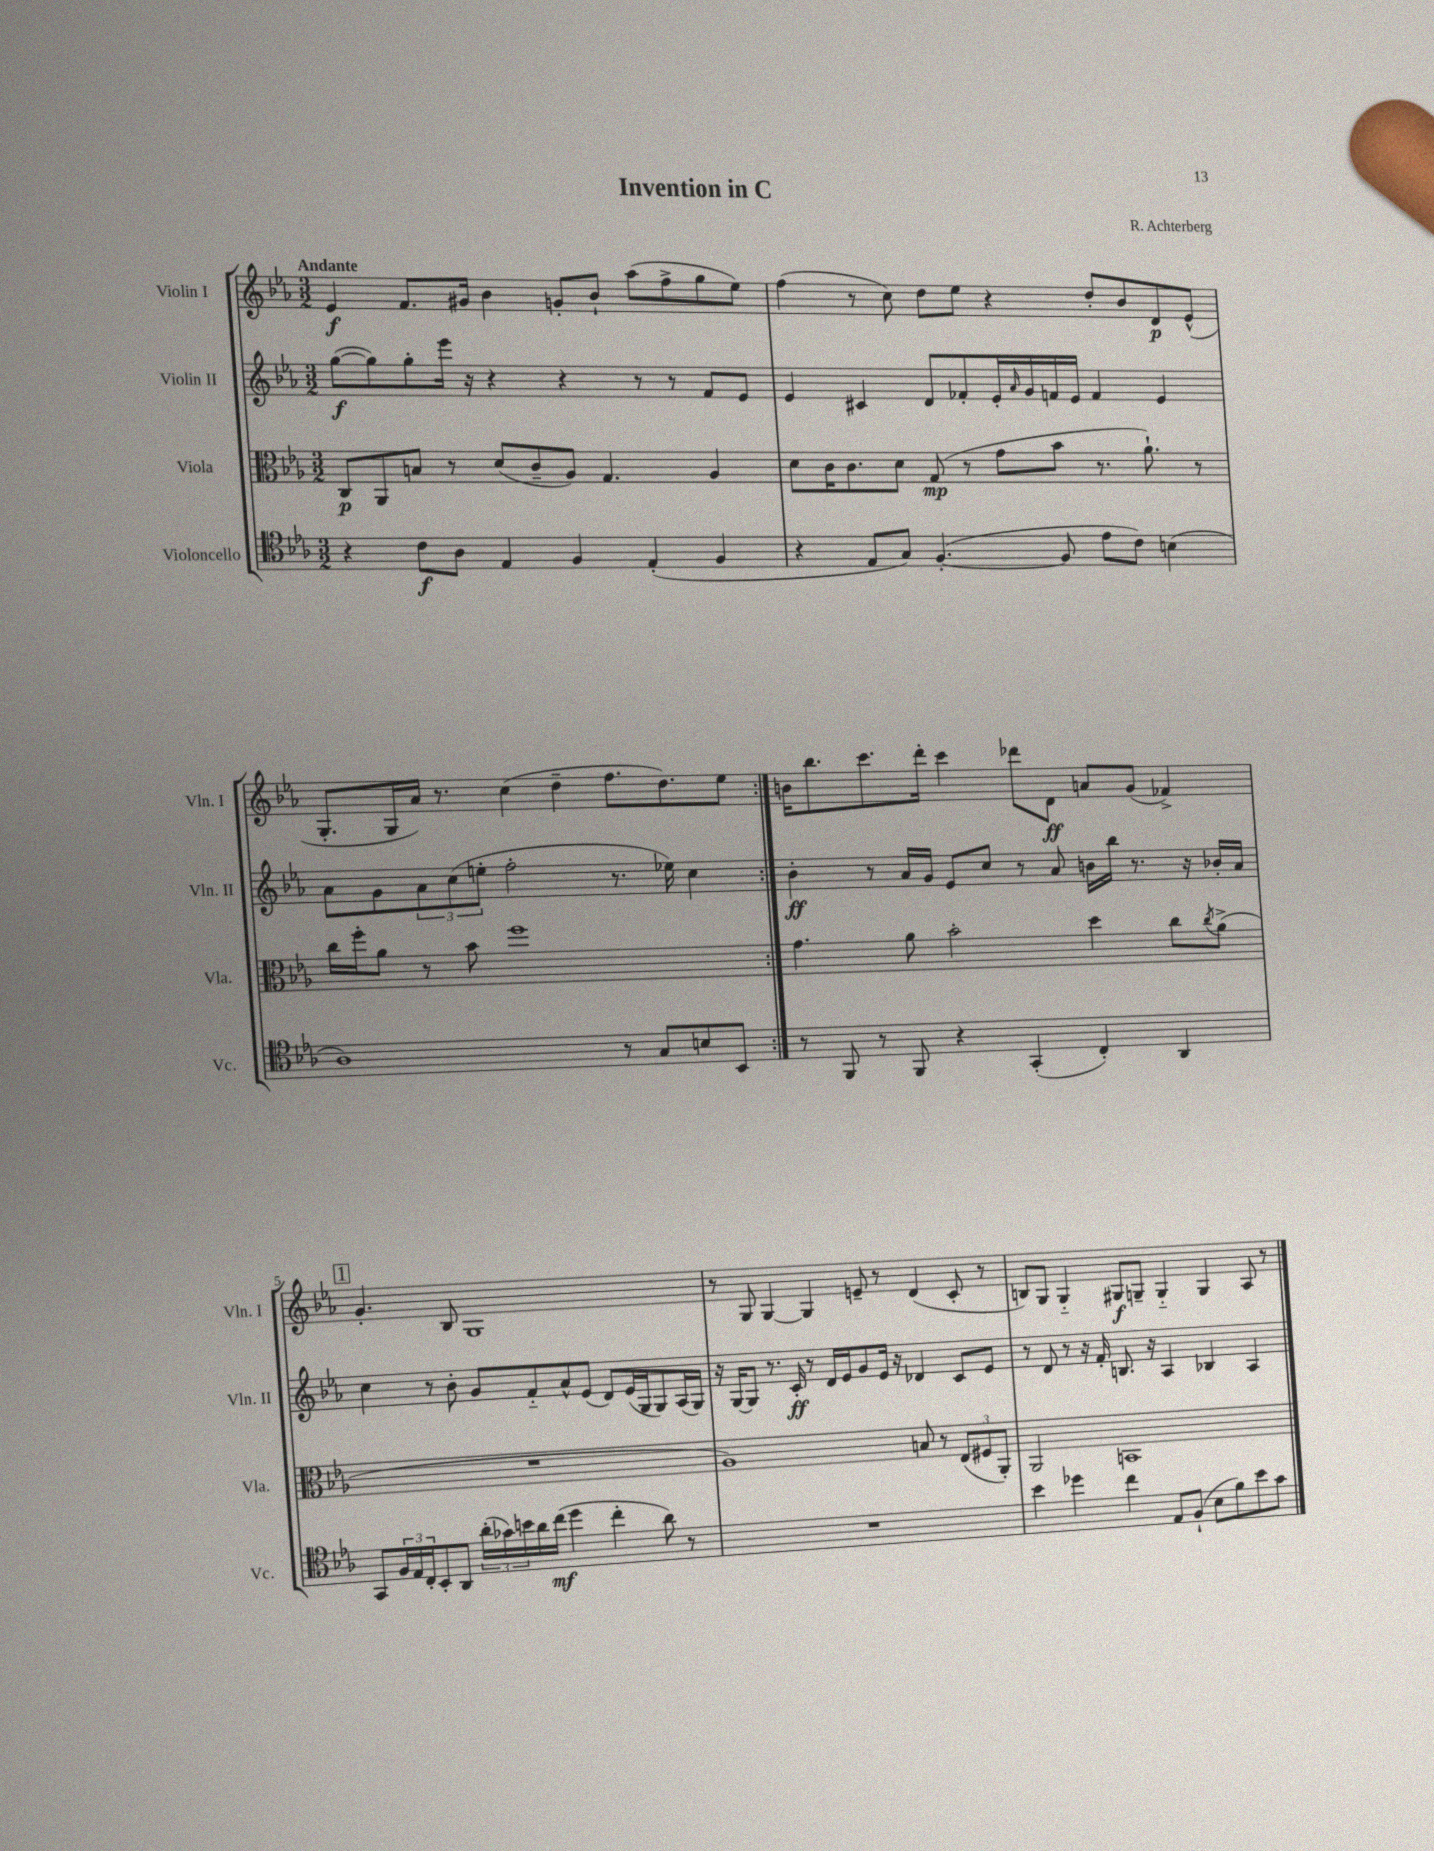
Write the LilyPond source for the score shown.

\header { title = "Invention in C" composer = "R. Achterberg" }
<<
\new StaffGroup <<
\new Staff = "s0" \with { instrumentName = "Violin I" shortInstrumentName = "Vln. I" } {
    \clef treble \key ees \major \numericTimeSignature \time 3/2 \tempo "Andante"
    \repeat volta 2 { ees'4\f f'8. gis'16 bes'4 g'8-. bes'8-! aes''8( f''8-> g''8 ees''8) |
    f''4( r8 c''8) d''8 ees''8 r4 d''8-. bes'8 d'8\p ees'8-^( |
    g8.-. g16 aes'16) r8. c''4( d''4-- f''8. d''8.) ees''8 | }
    b'16 bes''8. c'''8. d'''16-. c'''4 des'''8 d'8\ff a'8 g'8( fes'4->) |
    \mark \markup { \box "1" } g'4.-. bes8 g1 |
    r8 g8 g4~ g4 e'8-- r8 d'4( c'8-. r8 |
    b8) g8 g4-_ gis8\f g8-- g4-_ g4 aes8 r8 \bar "|." |
}
\new Staff = "s1" \with { instrumentName = "Violin II" shortInstrumentName = "Vln. II" } {
    \clef treble \key ees \major \numericTimeSignature \time 3/2
    \repeat volta 2 { g''8~\f( g''8) g''8-. ees'''16 r16 r4 r4 r8 r8 f'8 ees'8 |
    ees'4 cis'4 d'8 fes'8-. ees'16-. \grace { aes'16 } g'16 f'16 ees'16 f'4 ees'4 |
    aes'8 g'8 \tuplet 3/2 { aes'8 c''8( e''8-. } f''2-. r8. ees''16) c''4 | }
    bes'4-.\ff r8 aes'16 g'16 ees'8 c''8 r8 aes'8 b'16 bes''16 r8. r16 bes'16-. aes'16 |
    \mark \markup { \box "1" } c''4 r8 bes'8-. g'8 f'8-_ aes'8-^ ees'8( d'8) ees'16( g16 g8) aes16( g16) |
    r16 g16~ g8 r8. c'16-.\ff r8 d'16 ees'16 g'8 ees'16 r16 des'4 c'8 ees'8 |
    r8 d'8 r8 r16 f'16-. b8. r16 aes4 bes4 aes4 \bar "|." |
}
\new Staff = "s2" \with { instrumentName = "Viola" shortInstrumentName = "Vla." } {
    \clef alto \key ees \major \numericTimeSignature \time 3/2
    \repeat volta 2 { c8\p aes,8 b8 r8 d'8( c'8-- aes8) g4. aes4 |
    d'8 c'16 c'8. d'8 g8\mp( r8 g'8 bes'8 r8. aes'8.-!) r8 |
    c''16 f''16-. aes'8 r8 bes'8 f''1 | }
    g'4. aes'8 bes'2-. d''4 c''8 \acciaccatura { c''8 } aes'8->( |
    \mark \markup { \box "1" } R1. |
    aes1) b8 r8 \tuplet 3/2 { ees8( fis8 aes,8-.) } |
    aes,2 b,1 \bar "|." |
}
\new Staff = "s3" \with { instrumentName = "Violoncello" shortInstrumentName = "Vc." } {
    \clef tenor \key ees \major \numericTimeSignature \time 3/2
    \repeat volta 2 { r4 c'8\f aes8 ees4 f4 ees4-.( f4 |
    r4 ees8 g8) f4.~-.( f8 ees'8 c'8) b4( |
    aes1) r8 g8 b8 bes,8 | }
    r8 f,8 r8 f,8 r4 g,4-.( c4-.) aes,4 |
    \mark \markup { \box "1" } g,8 \tuplet 3/2 { f16 ees16 c16-. } bes,8-. aes,8 \tuplet 3/2 { aes'16-.( ges'16) b'16 } aes'16 c''16\mf( d''4 c''4-. aes'8) r8 |
    R1. |
    bes'4 des''4 c''4 ees8 f8-!( bes8 f'8) bes'8 g'8 \bar "|." |
}
>>
>>
\layout { \context { \Score \override BarNumber.break-visibility = ##(#f #t #t) barNumberVisibility = #(every-nth-bar-number-visible 5) } }
